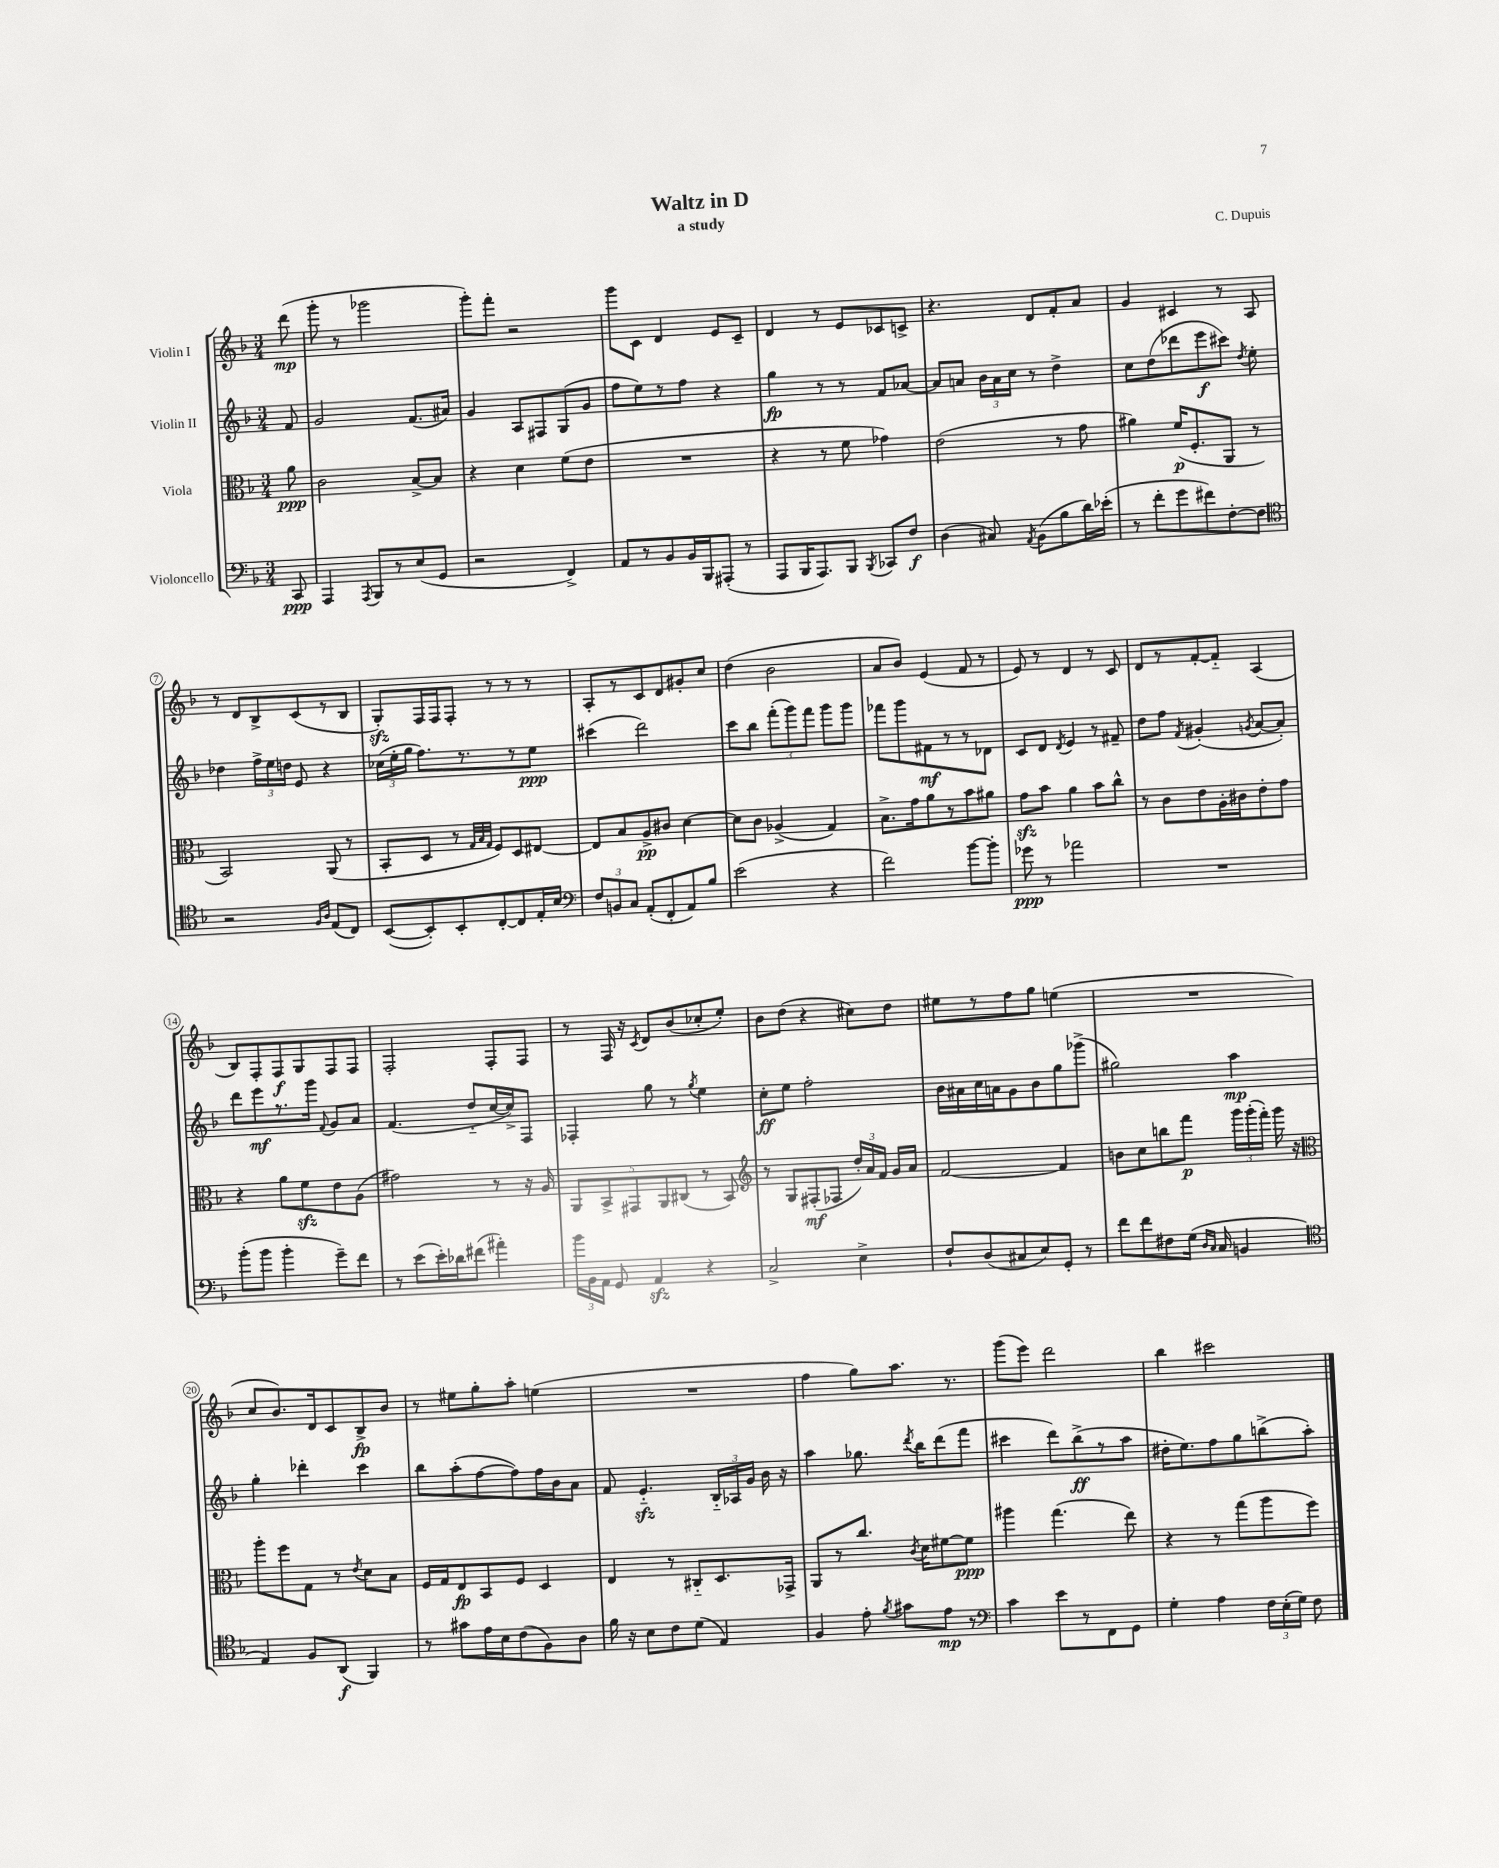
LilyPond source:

\header { title = "Waltz in D" composer = "C. Dupuis" subtitle = "a study" }
<<
\new StaffGroup <<
\new Staff = "s0" \with { instrumentName = "Violin I" } {
    \clef treble \key f \major \numericTimeSignature \time 3/4 \partial 8
    \autoBeamOff d'''8\mp( |
    g'''8-. r8 ges'''2 |
    g'''8[-.) f'''8]-. r2 |
    g'''8[ c'8] d'4 e'8[ c'8]-- |
    d'4 r8 e'8[ ces'8 c'8]-> |
    r4. d'8[ f'8-. a'8] |
    g'4 cis'4 r8 a8 |
    r8 d'8[ bes8-> c'8( r8 bes8] |
    g8[-.\sfz) f16 f16 f8]-. r8 r8 r8 |
    a8[-. r8 c'8 d'8 gis'8-. c''8] |
    d''4( bes'2 |
    a'8[ bes'8]) e'4( f'8 r8 |
    e'8) r8 d'4 r8 c'8 |
    d'8[ r8 f'8~-. f'8]-_ a4( |
    bes8[) f8-. f8\f g8 f8 f8] |
    f2-. f8[-. f8] |
    r8 f16 r16 \acciaccatura { c'8 } d'8[ bes'8( ces''8-. e''8]-.) |
    bes'8[ d''8]( r4 cis''8[) d''8] |
    eis''8[ r8 f''8 g''8] e''4( |
    R2. |
    c''8[ bes'8.) d'16 c'8 bes8->\fp bes'8] |
    r8 eis''8[ g''8-. a''8]-. e''4( |
    R2. |
    f''4 g''8[) a''8.] r8. |
    g'''8[( e'''8]) d'''2 |
    bes''4 cis'''2 \bar "|." |
}
\new Staff = "s1" \with { instrumentName = "Violin II" } {
    \clef treble \key f \major \numericTimeSignature \time 3/4 \partial 8
    \autoBeamOff f'8 |
    g'2 f'8.[( ais'16]) |
    g'4 a8[ fis8 g8( g'8] |
    f''8[ e''8) r8 f''8] r4 |
    g''4\fp r8 r8 f'8[ aes'8]~ |
    aes'8[ a'8] \tuplet 3/2 { bes'16[ a'16 c''16] } r8 d''4-> |
    c''8[ d''8( des'''8 e'''8\f cis'''8]) \acciaccatura { d''8 } e''8-. |
    des''4 \tuplet 3/2 { f''16[-> e''16 d''16] } e'8 r4 |
    \tuplet 3/2 { ces''16[( e''16-. g''16] } f''8.[) r8. r8 e''8]\ppp |
    cis'''4( d'''2) |
    c'''8[ bes''8] \tuplet 3/2 { f'''8[-.( g'''8) f'''8] } g'''8[ g'''8] |
    fes'''8[ g'''8 fis'8\mf r8 r8 des'8] |
    c'8[ d'8] \acciaccatura { d'8 } e'4 r8 fis'8-- |
    d''8[ f''8] \acciaccatura { f'8 } gis'4-.( \acciaccatura { g'8 } a'8[~ a'8]-.) |
    d'''8[ e'''8\mf r8. g'''16] \appoggiatura { f'8 } g'8[ a'8] |
    f'4.( d''8[-_ c''16~ c''16->) f8] |
    fes4-. g''8 r8 \acciaccatura { g''8 } e''4 |
    c''8[-.\ff e''8] f''2-. |
    bes'16[ ais'16 c''16 a'16 g'8 bes'8 g''8 ges'''8]->( |
    gis''2) a''4\mp |
    g''4-. des'''4-. c'''4 |
    bes''8[ a''8-.( f''8~ f''8) f''16 bes'16 a'8] |
    f'8 e'4.-_\sfz \tuplet 3/2 { bes16[-_ aes16 g'16] } bes'16 r16 |
    a''4 ges''8. \acciaccatura { d'''8 } bes''16[ d'''8( f'''8] |
    cis'''4 d'''8[) bes''8->\ff( r8 a''8] |
    dis''16[-. e''8.) f''8 g''8 b''8->( a''8]-.) \bar "|." |
}
\new Staff = "s2" \with { instrumentName = "Viola" } {
    \clef alto \key f \major \numericTimeSignature \time 3/4 \partial 8
    \autoBeamOff a'8\ppp |
    c'2 bes8[~-> bes8] |
    r4 d'4 f'8[( e'8] |
    R2. |
    r4 r8 f'8 ges'4) |
    e'2( r8 g'8 |
    ais'4) f'16[\p( f8.-. a,8] r8 |
    bes,2) a,8( r8 |
    bes,8[-. d8] r8 \grace { g32[ bes32 g32] } f8[) d8 eis8]~ |
    eis8[ bes8 a8->\pp cis'8] d'4~ |
    d'8[ c'8] aes4->( g4) |
    bes8.[-> g'16 a'8 r8 bes'8 ais'8] |
    g'8[\sfz bes'8] a'4 bes'8[ c''8]-^ |
    r8 c'8[ e'8 a16-. cis'16 e'8-. g'8] |
    r4 a'8[ f'8\sfz e'8 a8]( |
    gis'2) r8 r16 a16 |
    \tuplet 5/4 { a,8[ bes,8-> gis,8 a,8 cis8]( } r8 bes,8) |
    \clef treble r8 g8[ fis8-.\mf( fes8] \tuplet 3/2 { d''16[-.) a'16 f'16] } g'16[ a'16] |
    f'2~ f'4 |
    b'8[ c''8 b''8 f'''8]\p \tuplet 3/2 { g'''16[ g'''16-.( f'''16]-.) } g'''16 r16 |
    \clef alto a''8[-. f''8 g8] r8 \acciaccatura { e'8 } d'8[ bes8] |
    f16[ g16 e8\fp bes,8 f8] d4 |
    e4 r8 cis8[-_ d8. ges,16]-> |
    a,8[ r8 c''8.] \acciaccatura { c'8 } d'16[ fis'8~ fis'8]\ppp |
    ais''4 g''4.( e''8) |
    r4 r8 g''8[( a''8 f''8]) \bar "|." |
}
\new Staff = "s3" \with { instrumentName = "Violoncello" } {
    \clef bass \key f \major \numericTimeSignature \time 3/4 \partial 8
    \autoBeamOff c,8\ppp |
    a,,4 \acciaccatura { a,,8 } bes,,8[ r8 e8( g,8] |
    r2 f,4->) |
    a,8[ r8 bes,8 bes,16 bes,,16 ais,,8]-.( r8 |
    a,,8[ bes,,16 a,,8.) bes,,8] \acciaccatura { bes,,8 } ces,8[ f8]\f |
    d4( cis8) \acciaccatura { a,8 } bes,8[( bes8 d'16) ees'16]-.( |
    r8 f'8[-. g'8 fis'8) f8~-. f8] |
    \clef tenor r2 \grace { f16[ a16] } e8[( c8]) |
    bes,8[~( bes,8-.) bes,8-. c8~-. c8 e16-. bes16] |
    \clef bass \tuplet 3/2 { f8[ b,8 c8] } a,8[-.( f,8-. a,8) bes8] |
    e'2( r4 |
    f'2) bes'8[~ bes'8]-. |
    ges'8\ppp r8 aes'2 |
    R2. |
    bes'8[-.( bes'8] bes'4-. g'8[--) f'8] |
    r8 e'8[( e'16-.) des'16 fis'8]( ais'4-.) |
    \tuplet 3/2 { bes'16[ bes,16 a,16] } g,8 a,4\sfz r4 |
    c2-> e4-> |
    f8[-! d8( cis8 e8) g,8]-. r8 |
    f'8[ f'8 fis8 g16]( \grace { d16[ c16] } c16 b,4 |
    \clef tenor e4) f8[ a,8]\f( f,4) |
    r8 gis'8[ e'16 bes16 c'8( f8) a8] |
    f'16 r16 bes8[ c'8 d'8]( e4) |
    f4 e'8-. \acciaccatura { f'8 } gis'8[ e'8]\mp r8 |
    \clef bass c'4 e'8[ r8 f,8 g,8] |
    g4-. a4 \tuplet 3/2 { f16[ e16-.( g16]) } f8 \bar "|." |
}
>>
>>
\layout { \context { \Score \override BarNumber.stencil = #(make-stencil-circler 0.1 0.3 ly:text-interface::print) } }
